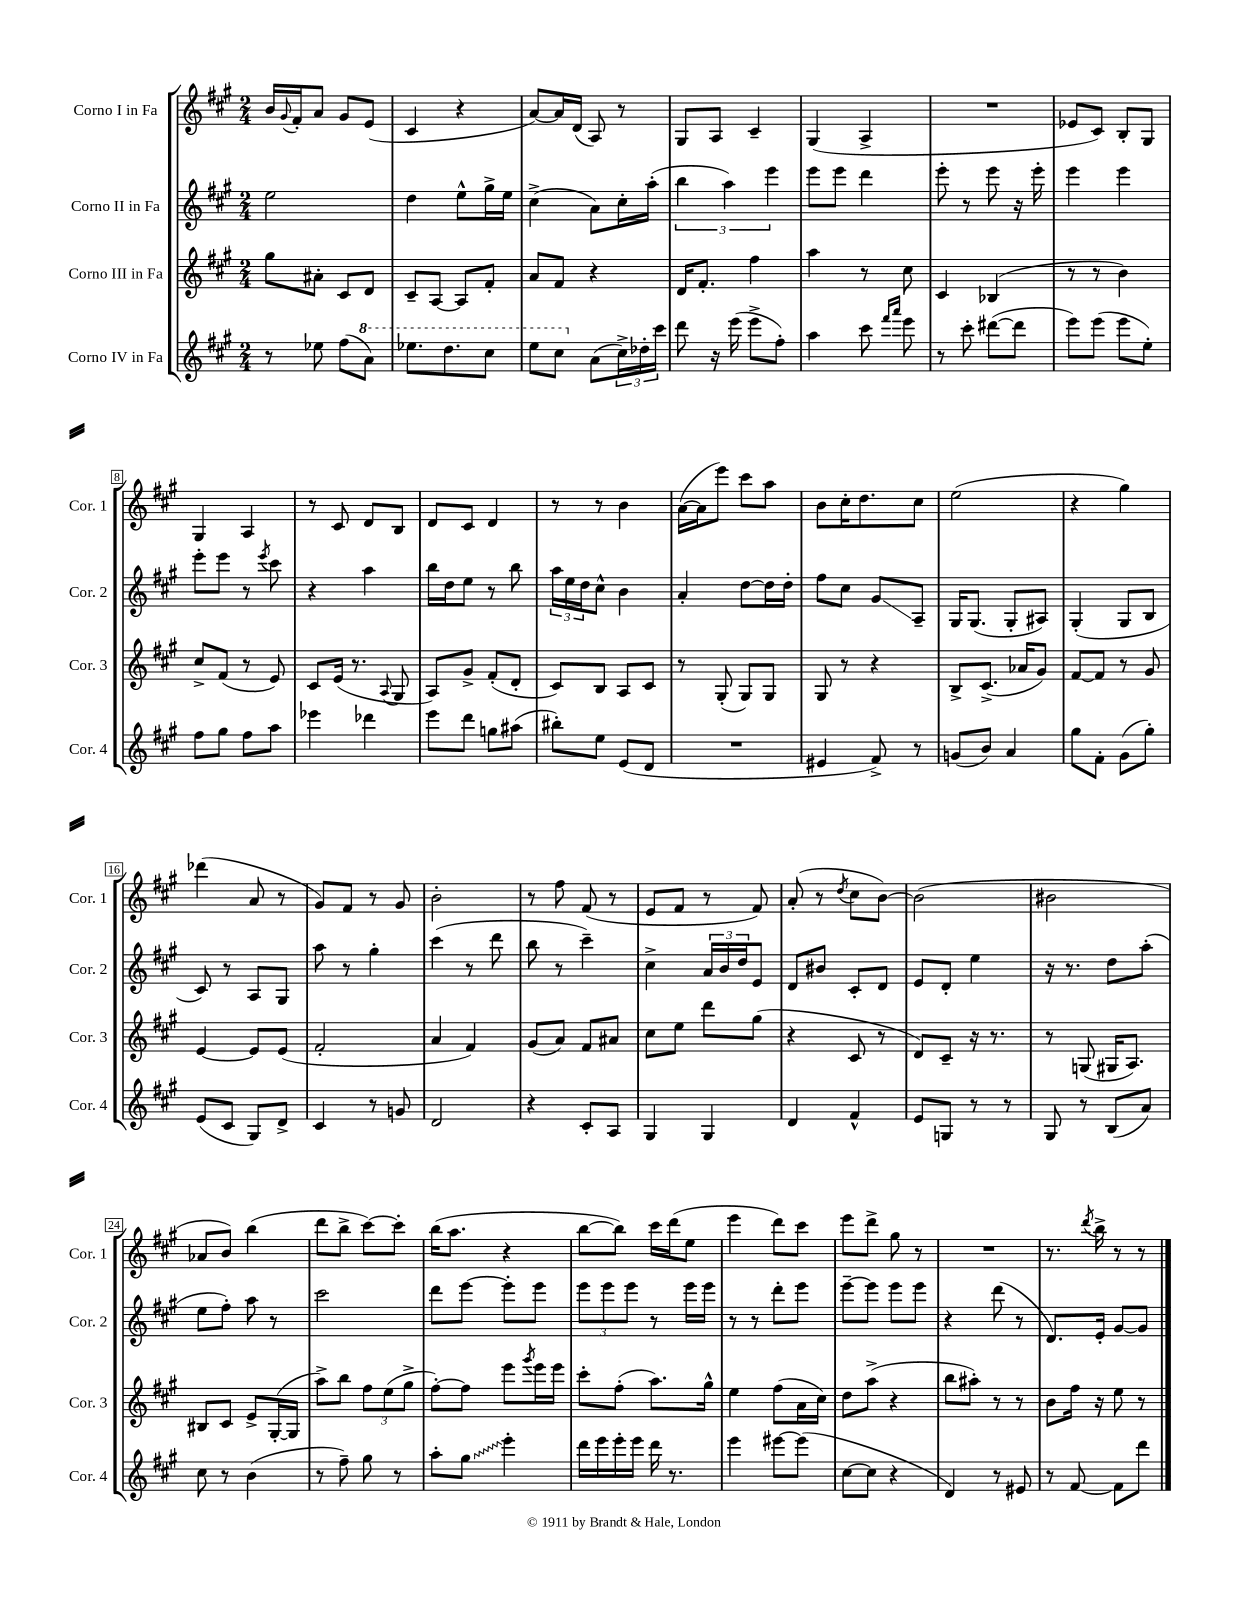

**kern	**kern	**kern	**kern
*staff4	*staff3	*staff2	*staff1
*clefG2	*clefG2	*clefG2	*clefG2
*k[f#c#g#]	*k[f#c#g#]	*k[f#c#g#]	*k[f#c#g#]
*M2/4	*M2/4	*M2/4	*M2/4
8r	8gg#\L	2ee\	16b/LL
.	.	.	8qqg#/
.	.	.	16f#'/J
8ee-\	8a#'\J	.	8a/J
(8ff#\L	8c#/L	.	8g#/L
8aa\J)	8d/J	.	(8e/J
=	=	=	=
8.eee-\L	8c#~/L	4dd\	4c#/
.	[8A/J	.	.
8.ddd\	.	.	.
.	8A/]L	8ee^^\L	4r
8ccc#\J	8f#'/J	16gg#^\L	.
.	.	16ee\JJ	.
=	=	=	=
8eee\L	8a/L	(4cc#^\	[8a/L)
8ccc#\J	8f#/J	.	16a/]L
.	.	.	(16d/JJ
(8a\L	4r	8a\L)	8A/)
24cc#^\L)	.	16cc#'\L	8r
24dd-'\	.	.	.
.	.	(16aa'\JJ	.
24ccc#\JJ	.	.	.
=	=	=	=
8ddd\	16d/LK	6bb\	8G#/L
.	8.f#'/J	.	.
16r	.	.	8A/J
.	.	6aa\)	.
(16eee\	.	.	.
8eee^\L	4ff#\	.	4c#~/
.	.	6eee\	.
8ff#'\J)	.	.	.
=	=	=	=
4aa\	4aa\	8eee\L	(4G#/
.	.	8eee\J	.
8ccc#\	8r	4ddd\	4A^/
16qqfff#/LL	.	.	.
16qqaaa/JJ	.	.	.
8eee\	8cc#\	.	.
=	=	=	=
8r	4c#/	8eee'\	2r
8ccc#'\	.	8r	.
([8ddd#\L	(4B-/	8eee\	.
8ddd#\]J	.	16r	.
.	.	16eee'\	.
=	=	=	=
8eee\L)	8r	4eee\	8e-/L
(8eee\J	8r	.	8c#/J)
8eee\L	4b\)	4eee\	8B'/L
8ee'\J)	.	.	8G#/J
=	=	=	=
8ff#\L	8cc#^/L	8eee'\L	4G#/
8gg#\J	(8f#/J	8eee\J	.
8ff#\L	8r	8r	4A/
.	.	8qeee/	.
8aa\J	8e/)	8ccc#\	.
=	=	=	=
4eee-\	8c#/L	4r	8r
.	(16e/Jk	.	8c#/
.	8.r	.	.
4ddd-\	.	4aa\	8d/L
.	8qqA/	.	.
.	8G#/	.	8B/J
=	=	=	=
8eee\L	8A/L)	16bb\LL	8d/L
.	.	16dd\J	.
8ddd\J	8g#^/J	8ee\J	8c#/J
8gg\L	(8f#'/L	8r	4d/
(8aa#\J	8d'/J	8bb\	.
=	=	=	=
8bb#'\L)	8c#/L)	24aa\LL	8r
.	.	24ee\	.
.	.	24dd\J	.
8ee\J	8B/J	8cc#^^\J	8r
(8e/L	8A/L	4b\	4b\
8d/J	8c#/J	.	.
=	=	=	=
2r	8r	4a'/	([16a\LL
.	.	.	16a\]J
.	(8G#'/	.	8eee\J)
.	8G#/L)	[8dd\L	8ccc#\L
.	8G#/J	16dd\]L	8aa\J
.	.	16dd'\JJ	.
=	=	=	=
4e#/	8G#/	8ff#\L	8b\L
.	8r	8cc#\J	16cc#'\K
.	.	.	8.dd\
8f#^/)	4r	8g#/L	.
8r	.	8A~/J	8cc#\J
=	=	=	=
(8g/L	8B^/L	16G#/LK	(2ee\
.	.	(8.G#/J	.
8b/J)	(8.c#^/J	.	.
4a/	.	8G#'/L	.
.	16a-/LK	.	.
.	8g#/J)	8A#/J)	.
=	=	=	=
8gg#\L	[8f#/L	(4G#'/	4r
8f#'\J	8f#/]J	.	.
(8g#\L	8r	8G#/L	4gg#\)
8gg#'\J)	8g#/	8B/J	.
=	=	=	=
(8e/L	[4e/	8c#/)	(4ddd-\
8c#/J	.	8r	.
8G#/L)	8e/]L	8A/L	8a/
8d^/J	(8e/J	8G#/J	8r
=	=	=	=
4c#/	2f#'/	8aa\	8g#/L)
.	.	8r	8f#/J
8r	.	4gg#'\	8r
8g/	.	.	8g#/
=	=	=	=
2d/	4a/	(4ccc#\	2b'\
.	4f#/)	8r	.
.	.	8ddd\	.
=	=	=	=
4r	(8g#/L	8bb\	8r
.	8a/J)	8r	8ff#\
8c#'/L	8f#/L	4ccc#~\)	(8f#/
8A/J	8a#/J	.	8r
=	=	=	=
4G#/	8cc#\L	4cc#^\	8e/L
.	8ee\J	.	8f#/J
4G#/	8ddd\L	24a/LL	8r
.	.	24b/	.
.	.	24dd/J	.
.	(8gg#\J	8e/J	8f#/)
=	=	=	=
4d/	4r	8d/L	(8a'/
.	.	8b#/J	8r
.	.	.	8qdd/
4f#^^/	8c#/	8c#'/L	8cc#\L
.	8r	8d/J	[8b\J)
=	=	=	=
8e/L	8d/L)	8e/L	(2b\]
8G/J	8c#~/J	8d'/J	.
8r	16r	4ee\	.
.	8.r	.	.
8r	.	.	.
=	=	=	=
8G#/	8r	16r	2b#\
.	.	8.r	.
8r	(8G/	.	.
(8B/L	16G#/LK	8dd\L	.
.	8.A/J)	.	.
8a/J)	.	(8aa'\J	.
=	=	=	=
8cc#\	8B#/L	8ee\L	8a-/L
8r	8c#/J	8ff#'\J)	8b/J)
(4b\	8e^/L	8aa\	(4bb\
.	([16G#'/L	8r	.
.	16G#/]JJ	.	.
=	=	=	=
8r	8aa^\L)	2ccc#\	8ddd\L
8ff#~\)	8bb\J	.	8bb^\J
8gg#\	12ff#\L	.	[8ccc#\L)
.	(12ee\	.	.
8r	.	.	8ccc#'\]J
.	12gg#^\J	.	.
=	=	=	=
8aa'\L	[8ff#'\L)	8ddd\L	(16bb\LK
.	.	.	8.aa\J
8gg#\J	8ff#\]J	[8eee\J	.
4eee'\	8eee\L	8eee'\]L	4r
.	8qggg#/	.	.
.	16eee\L	8eee\J	.
.	16eee\JJ	.	.
=	=	=	=
16ddd\LL	8ccc#'\L	12eee\L	[8bb\L
16eee\	.	.	.
.	.	12eee\	.
16eee'\	(8ff#'\J	.	8bb\]J)
.	.	12eee\J	.
16eee\JJ	.	.	.
16ddd\	8.aa\L)	8r	16ccc#\LL
8.r	.	.	(16ddd\J
.	.	16eee\LL	8ee\J
.	16gg#^^\Jk	16eee\JJ	.
=	=	=	=
4eee\	4ee\	8r	4eee\
.	.	8r	.
[8eee#\L	(8ff#\L	8ddd'\L	8ddd\L)
(8eee#\]J	16a\L	8eee\J	8ccc#\J
.	16cc#\JJ)	.	.
=	=	=	=
[8cc#\L	8dd\L	[8eee~\L	8eee\L
8cc#\]J	(8aa^\J	8eee\]J	8ddd^\J
4r	4r	8eee\L	8gg#\
.	.	8eee\J	8r
=	=	=	=
4d/)	8bb\L	4r	2r
.	8aa#'\J)	.	.
8r	8r	(8ddd\	.
8e#/	8r	8r	.
=	=	=	=
8r	8b\L	8.d/L)	8.r
[8f#/	16ff#\Jk	.	.
.	.	.	8qddd/
.	16r	16e'/Jk	16bb^\
8f#\]L	8ee\	[8g#/L	8r
8ddd\J	8r	8g#/]J	8r
==	==	==	==
*-	*-	*-	*-
